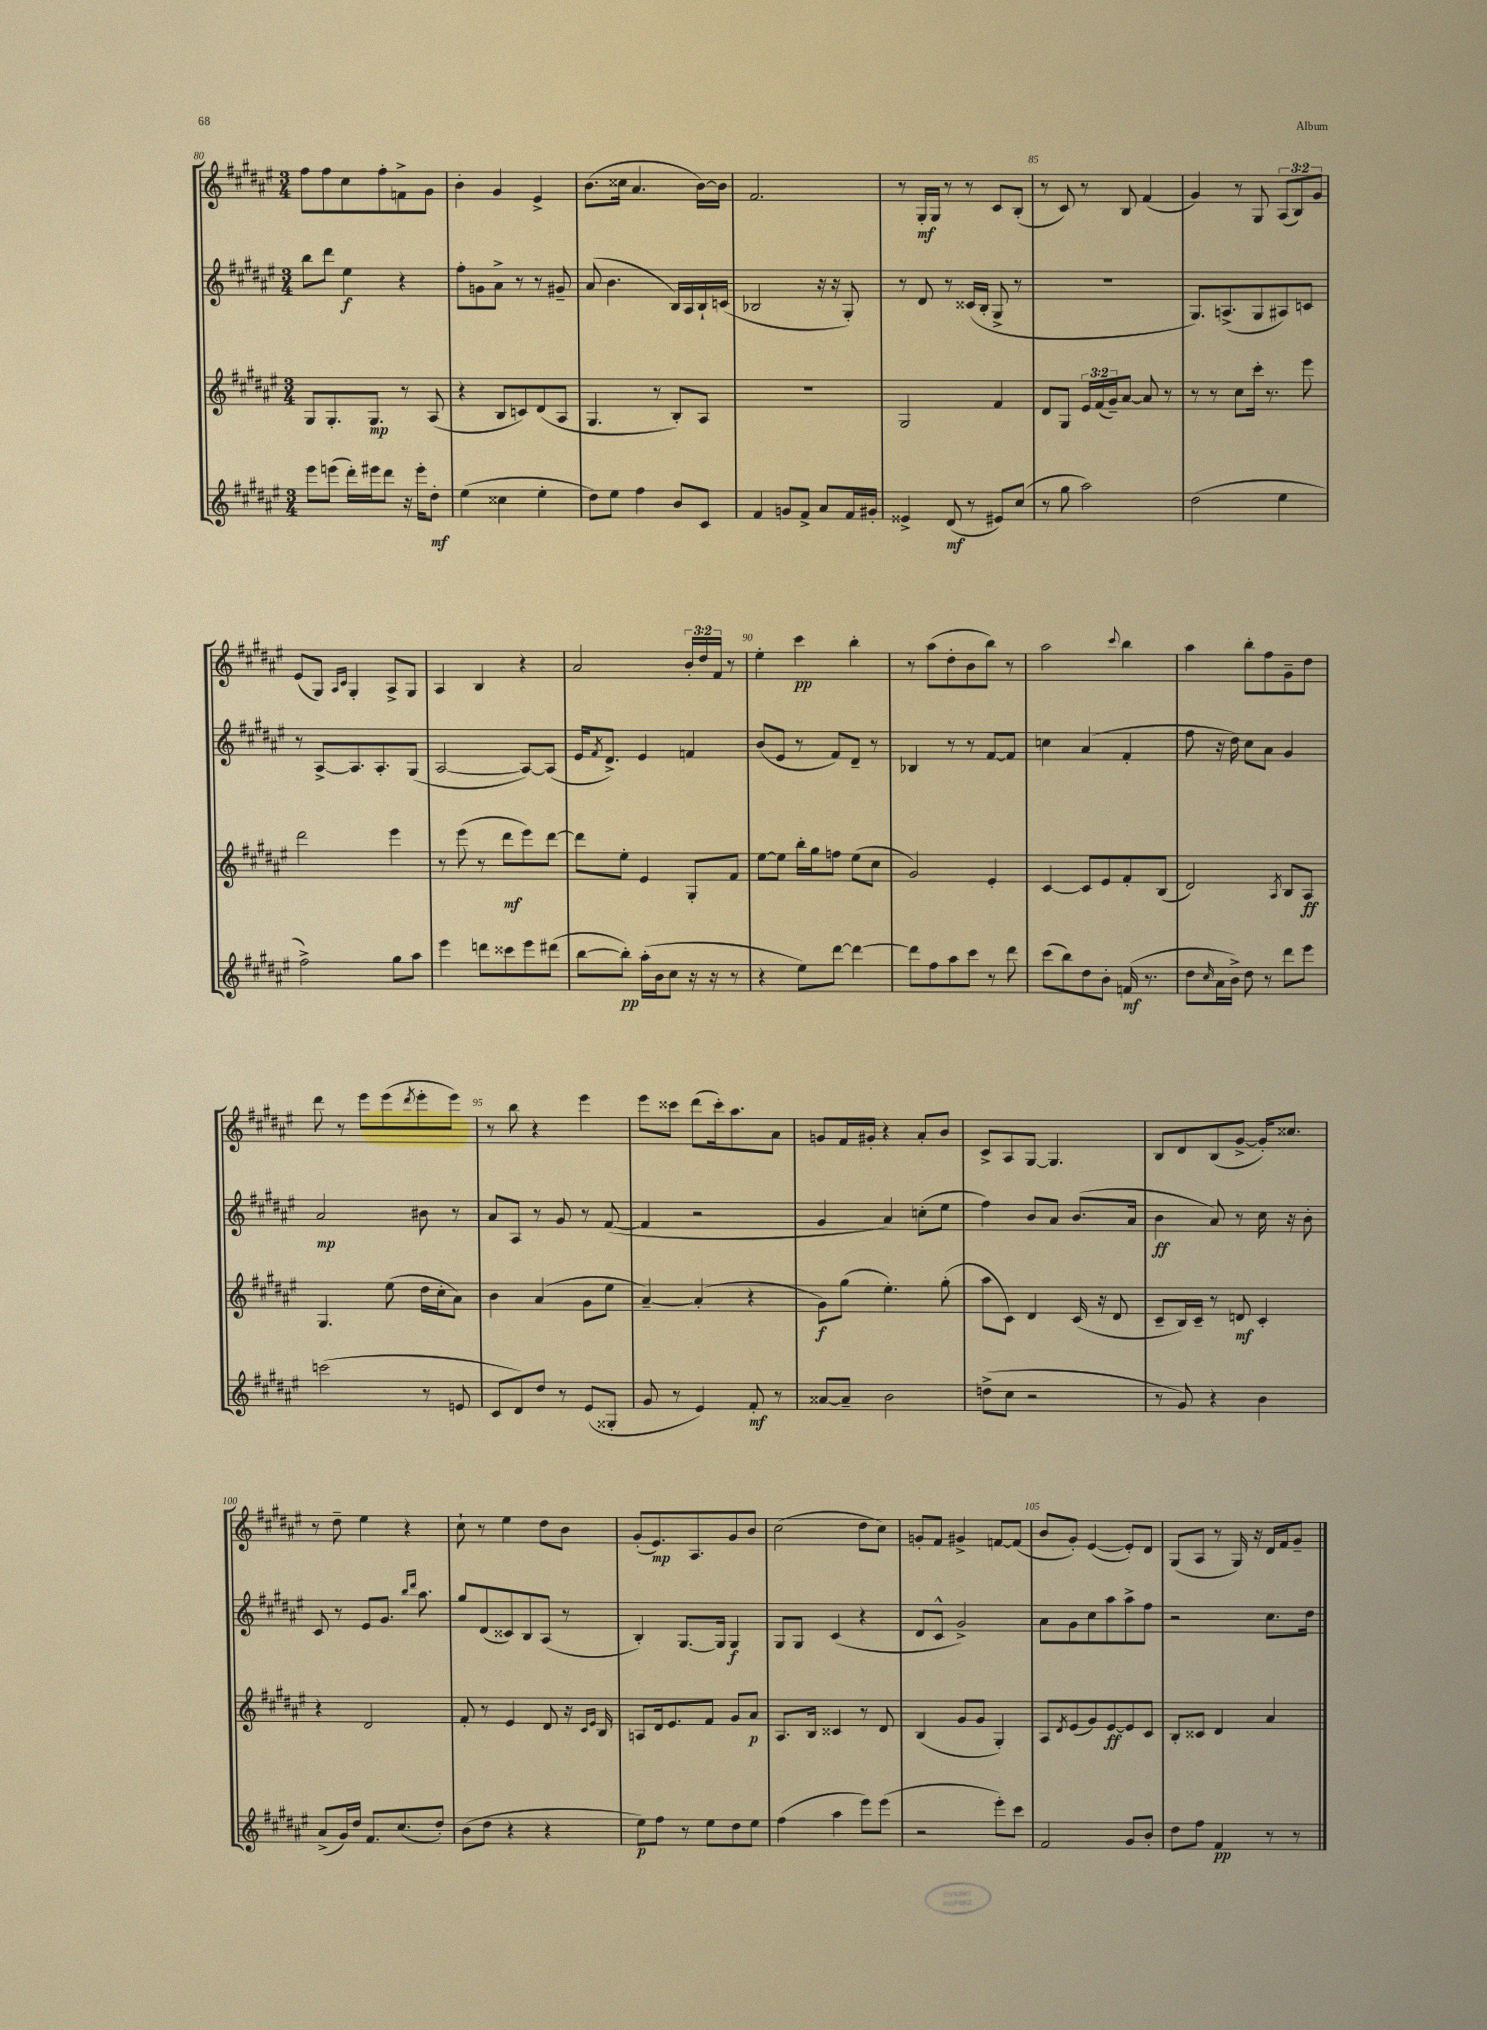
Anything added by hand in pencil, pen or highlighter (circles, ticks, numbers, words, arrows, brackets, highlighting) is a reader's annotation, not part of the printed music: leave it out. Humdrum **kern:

**kern	**kern	**kern	**kern
*staff4	*staff3	*staff2	*staff1
*clefG2	*clefG2	*clefG2	*clefG2
*k[f#c#g#d#a#e#]	*k[f#c#g#d#a#e#]	*k[f#c#g#d#a#e#]	*k[f#c#g#d#a#e#]
*M3/4	*M3/4	*M3/4	*M3/4
8eee#	8G#	8bb	8ff#
(8eee	8.G#'	8ddd#	8ff#
16ddd#')	.	4ee#	8cc#
16eee#	8.G#	.	.
8ddd#	.	.	8ff#'
16r	8r	4r	8f^
16eee#'	.	.	.
8dd#'	(8A#	.	8g#
=	=	=	=
(4ee#	4r	8ff#'	4b'
.	.	8g	.
4cc##	8B	8a#^	4g#
.	8c)	8r	.
4ee#'	(8d#	8r	4e#^
.	8A#	8g#~	.
=	=	=	=
8dd#)	4.G#	(8a#	(8.b
8ee#	.	4.b	.
.	.	.	16cc##
4ff#	.	.	4.a#
.	8r	.	.
8b	8B')	16B)	.
.	.	16A#	.
8c#	8A#	16B`	[16b)
.	.	(16c	16b]
=	=	=	=
4f#	2.r	2B-	2.f#
8g	.	.	.
8f#^	.	.	.
8a#	.	16r	.
.	.	16r	.
16f#	.	8G#')	.
16g#'	.	.	.
=	=	=	=
4e##^	2G#	8r	8r
.	.	8d#	16G#'
.	.	.	16G#
(8d#	.	8r	8r
8r	.	(16c##	8r
.	.	16B'	.
8e#)	4f#	8G#^	8c#
(8cc#	.	8r	(8B'
=	=	=	=
8r	8d#	2.r	8r
8gg#	8G#	.	8c#)
2aa#)	24e#	.	8r
.	(24f#	.	.
.	24g#~)	.	.
.	[8a#	.	8B
.	8a#]	.	(4f#
.	8r	.	.
=	=	=	=
(2dd#	8r	8.G#)	4g#)
.	8r	.	.
.	.	(8.A^	.
.	8cc#	.	8r
.	16ccc#'	8G#	8G#
.	8.r	.	.
4ee#	.	8A#)	(12A#
.	.	.	12B)
.	8eee#	8c	.
.	.	.	12g#
=	=	=	=
2ff#^)	2ddd#	8r	(8e#
.	.	[8A#^	8G#)
.	.	.	16qqA#
.	.	.	16qqc#
.	.	8.A#]	4G#'
.	.	8.A#'	.
8gg#	4eee#	.	8A#^
8aa#	.	(8G#	8G#
=	=	=	=
4eee#	8r	[2A#	4A#
.	(8eee#	.	.
8ddd	8r	.	4B
8ccc##	8ddd#	.	.
8eee#	8eee#)	8A#_)	4r
(8ddd#	[8ddd#	(8A#]	.
=	=	=	=
[8bb	8ddd#]	16e#	2a#
.	.	8qf#	.
.	.	8.d#^)	.
8bb'])	8ee#'	.	.
(16aa#'	4e#	4e#	.
16b	.	.	.
8cc#	.	.	.
16r	8G#'	4f	24b'
.	.	.	24dd#
16r	.	.	.
.	.	.	24f#
8r	8f#	.	8r
=	=	=	=
4r	[8ee#	(8b	4ee#'
.	8ee#]	8e#	.
8ee#)	16bb'	8r	4ccc#
.	16gg#	.	.
[8ddd#	8ff	8f#)	.
4ddd#_	(8ee#	8d#~	4bb'
.	8cc#	8r	.
=	=	=	=
8ddd#]	2g#)	4B-	8r
8ff#	.	.	(8aa#
8aa#	.	8r	8dd#'
8ccc#	.	8r	8b
8r	4e#'	[8f#	8bb)
8ddd#	.	8f#]	8r
=	=	=	=
(8ccc#	[4c#	4cc	2aa#
8bb)	.	.	.
8dd#	8c#]	(4a#	.
8b'	8e#	.	.
.	.	.	8qqccc#
(16f	8f#'	4f#'	4bb
8.r	.	.	.
.	(8B	.	.
=	=	=	=
8dd#	2d#)	8ff#	4aa#
16qqcc#	.	.	.
16a#	.	16r	.
16b^)	.	16dd#)	.
8dd#	.	8cc#	8bb'
8r	.	8a#	8ff#
.	8qA#	.	.
8ddd#	8B	4g#	8g#~
8eee#	8A#	.	8dd#
=	=	=	=
(2ccc	4.G#	2a#	8ddd#
.	.	.	8r
.	.	.	8eee#
.	(8ee#	.	(8eee#
.	.	.	8qddd#
8r	16dd#	8b#	8eee#'
.	16cc#'	.	.
8e	8a#)	8r	8eee#)
=	=	=	=
8c#	4b	8a#	8r
8d#)	.	8A#	8bb
8dd#	(4a#	8r	4r
8r	.	8g#	.
(8e#	8g#	8r	4eee#
8G##'	8ee#	([8f#	.
=	=	=	=
8g#	[4a#~)	4f#]	8eee#
8r	.	.	8ccc##
4e#)	(4a#']	2r	(8ddd#
.	.	.	16ccc##')
.	.	.	8.aa#
8f#'	4r	.	.
8r	.	.	8a#
=	=	=	=
[8a##	8g#)	4g#	8g
8a##~]	(8gg#	.	16f#
.	.	.	16g#'
2b	4.ee#')	4a#)	4r
.	.	(8cc'	8a#'
.	(8gg#'	8ee#	8b
=	=	=	=
(8dd^	8aa#	4ff#)	8c#^
8cc#	8c#)	.	8A#
2r	4d#	8b	[8G#
.	.	8a#	4.G#]
.	(16c#	(8.b	.
.	16r	.	.
.	8d#	.	.
.	.	16a#	.
=	=	=	=
8r	8c#~	4b	8B
8g#)	16B)	.	8d#
.	16c#~	.	.
4r	8r	8a#)	(8B
.	8d	8r	[8g#^
4b	4c#'	16cc#	16g#'])
.	.	16r	8.cc##
.	.	8b'	.
=	=	=	=
(8a#^	4r	8c#	8r
16g#)	.	8r	8dd#~
16dd#	.	.	.
8.f#	2d#	8e#	4ee#
.	.	8.g#	.
(8.cc#	.	.	.
.	.	.	4r
.	.	16qqbb	.
.	.	16qqddd#	.
.	.	8.aa#	.
8dd#')	.	.	.
=	=	=	=
(8b	8f#'	8gg#	8cc#`
8dd#	8r	(8d#	8r
4r	4e#	8c##)	4ee#
.	.	8B	.
4r	8d#	(8A#	8dd#
.	16r	8r	8b
.	16qqc#	.	.
.	16qqe#	.	.
.	16B	.	.
=	=	=	=
8ee#)	8A	4B')	(8g#'
8ff#	16d#	.	8.e#)
.	8.e#	.	.
8r	.	[8.G#	.
.	.	.	8.A#
8ee#	8f#	.	.
.	.	16G#]	.
8dd#	8g#	4G#	8g#
8ee#	8a#	.	8b
=	=	=	=
(4ff#	8.A#	8G#	(2cc#
.	.	8G#	.
.	16B	.	.
4aa#	4c##	(4c#	.
8eee#)	8r	4r	8dd#
(8eee#	8d#	.	8cc#)
=	=	=	=
2r	(4B	8d#	8g'
.	.	8c#^^	8f#
.	8g#	2g#^)	4g#^
.	8g#	.	.
8eee#')	4G#')	.	[8f
8ccc#	.	.	(8f]
=	=	=	=
2f#	8A#	8a#	8b
.	8qd#	.	.
.	(8e#	8g#	8g#')
.	8g#)	8cc#	([4e#
.	[8e#	8aa#	.
8g#	8e#]	8aa#^	8e#'])
8b'	8c#	8ff#	8d#
=	=	=	=
8dd#	8B'	2r	(8G#
8ff#	8c##	.	8A#
4f#	4d#	.	8r
.	.	.	16G#)
.	.	.	16r
8r	4a#	8.cc#	16d#
.	.	.	16f#
8r	.	.	8g#~
.	.	16dd#	.
==	==	==	==
*-	*-	*-	*-
